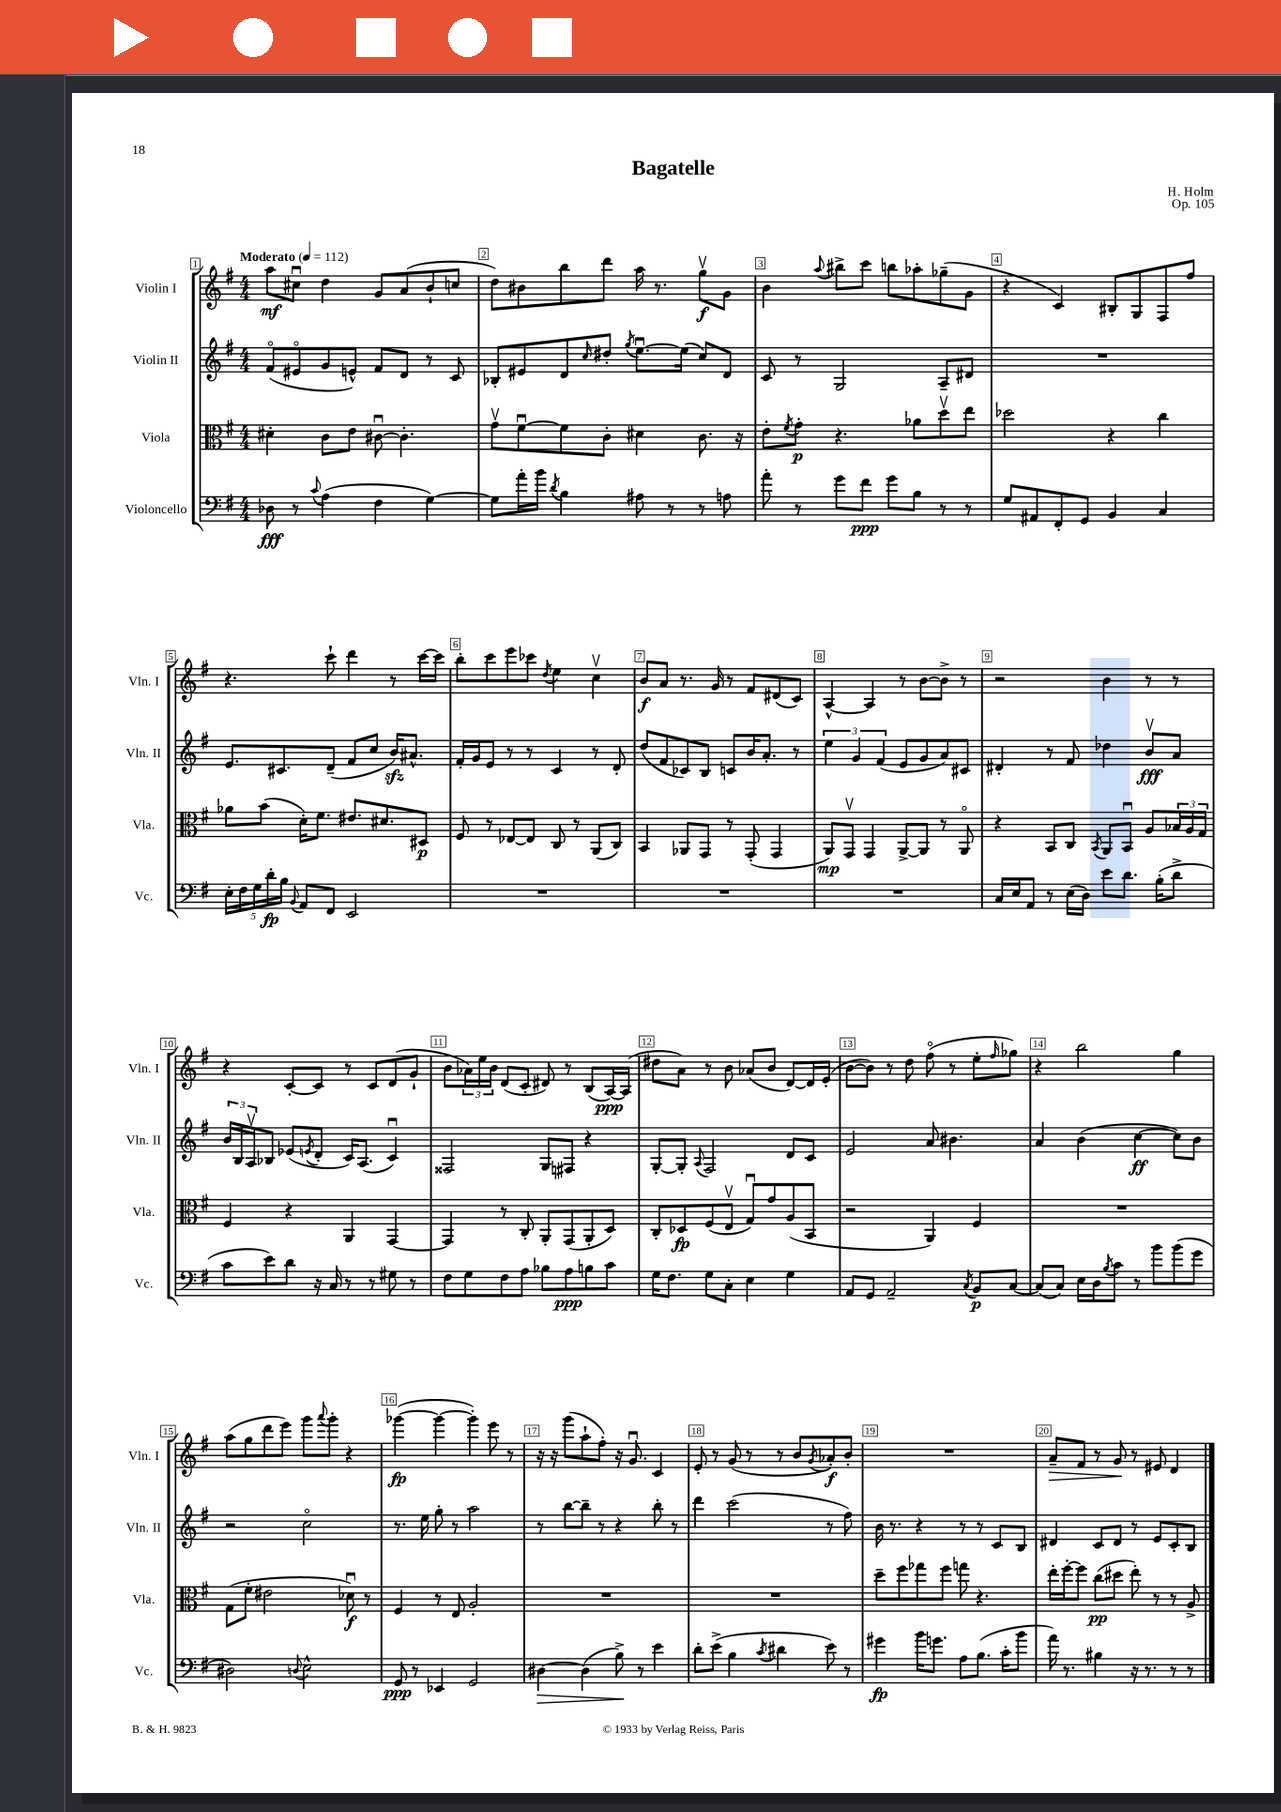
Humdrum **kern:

**kern	**kern	**kern	**kern
*staff4	*staff3	*staff2	*staff1
*clefF4	*clefC3	*clefG2	*clefG2
*k[f#]	*k[f#]	*k[f#]	*k[f#]
*M4/4	*M4/4	*M4/4	*M4/4
*MM112	*MM112	*MM112	*MM112
8D-	4d#'	(8f#o	8aa
8r	.	8e#o	8cc#u
8qqc	.	.	.
(4A	8c	8g	4dd
.	8e	8e^^)	.
4F#	[8c#u	8f#	8g
.	4.c#']	8d	(8a
[4G)	.	8r	8b`
.	.	8c	8cc
=	=	=	=
8G]	8gv	8B-'	8dd)
16a'	[8f#u	8e#	8b#
16b	.	.	.
8qd	.	.	.
4B	8f#]	8d	8bb
.	.	16qqcc	.
.	8c'	8dd#'	8ddd
.	.	8qgg	.
8A#	4d#	[8.eeu	16aa
.	.	.	8.r
8r	.	.	.
.	.	(16ee]	.
8r	8.c	8cc)	8ggv
8A	.	8d	8g
.	16r	.	.
=	=	=	=
8a'	8e'	8c	4b
.	8qf#	.	.
8r	8g'	8r	.
.	.	.	8qqaa
8g	4.r	2G	8bb#^
8f#	.	.	8ccc
8g	.	.	8bb
8B	8a-	.	8aa-'
8r	8ddv	8A~	(8gg-~
8r	8ee	8d#	8g
=	=	=	=
8G	2dd-	1r	4r
8AA#	.	.	.
8FF#'	.	.	4c)
8GG	.	.	.
4BB	4r	.	8B#'
.	.	.	8G
4C	4cc	.	8F#
.	.	.	8ff#
=	=	=	=
20E'	8a-	8.e	4.r
20F#	.	.	.
20G	.	.	.
.	(8b	.	.
20d'	.	.	.
.	.	8.c#	.
20B	.	.	.
8qqBB	.	.	.
8AA	16d')	.	.
.	8.f#	.	.
8FF#	.	(8d~	8ccc`
2EE	8.e#	8f#	4ddd
.	.	8cc	.
.	8.d#	.	.
.	.	16b)	8r
.	.	8.a#^^	.
.	8D#	.	[16ccc
.	.	.	16ccc]
=	=	=	=
1r	8F#	16f#'	8bb'
.	.	16g	.
.	8r	8e	8ccc
.	[8E-	8r	8eee
.	8E-]	8r	8ccc-
.	.	.	8qdd
.	8C	4c	4ee
.	8r	.	.
.	(8AA	8r	4ccv
.	8C)	8d'	.
=	=	=	=
1r	4BB	(8dd	8b
.	.	8f#	8a
.	8AA-	8c-)	8.r
.	8GG	8B	.
.	.	.	16g
.	8r	8c	8r
.	(8GG'	16b	8f#
.	.	8.a'	.
.	4GG	.	(8d#
.	.	8r	8c)
=	=	=	=
1r	8AA)	6ee	[4A^^
.	8GGv	.	.
.	.	6g	.
.	4GG	.	4A]
.	.	(6f#	.
.	[8AA^	8e	8r
.	8AA]	8g	[8b
.	8r	8a)	8b^]
.	8AAo	8c#	8r
=	=	=	=
16C	4r	4d#'	2r
16E	.	.	.
8AA	.	.	.
8r	8BB	8r	.
(16E	8C	8f#	.
16D)	.	.	.
.	8qBB	.	.
8e	8AA	4dd-	4b
8.d	8BBu	.	.
.	8A	8bv	8r
(16B'	.	.	.
8d^	24B-	8a	8r
.	24A	.	.
.	24G	.	.
=	=	=	=
8c	4F#	24b	4r
.	.	24B	.
.	.	24Av	.
8e)	.	8B-	.
8d	4r	(8e-	[8c'
.	.	8qe	.
16r	.	8d'	8c]
16C	.	.	.
8r	4AA	16c)	8r
.	.	(8.A	.
8r	.	.	8c
8G#	[4GG	4cu)	(8d
8r	.	.	8g`
=	=	=	=
8F#	4GG]	2F##	8b
8G	.	.	24a-)
.	.	.	24ee
.	.	.	24b
8F#	8r	.	(8d
8A	8C'	.	8c'
8B-	8AA'	8G	8d#)
8A	(8GG	8F#	8r
8B	8AA'	4r	(8B
8c	8D)	.	[16A)
.	.	.	(16A]
=	=	=	=
16G	8C'	[8G'	8dd#
8.F#	.	.	.
.	8D-	8G']	8a)
.	.	8qqA	.
8G	(8F#	2F#	8r
8C'	8Ev	.	8b
4E	8Gu)	.	(8a-
.	8g	.	8b
4G	(8A	8d	[8d)
.	8BB	8c	16d]
.	.	.	(16e'
=	=	=	=
8AA	2r	2e	[8b
8GG	.	.	8b])
2AA~	.	.	8r
.	.	.	8dd
.	4AA)	8a	(8ff#o
.	.	4.b#	8r
8qC	.	.	.
8BB	4F#	.	8ee'
.	.	.	16qqff#
[8C	.	.	8gg-)
=	=	=	=
(8C]	1r	4a	4r
8C)	.	.	.
16E	.	(4b	2bb
16D	.	.	.
8qB	.	.	.
8c	.	.	.
8r	.	[4cc	.
8b	.	.	.
(8b	.	8cc])	4gg
8g	.	8b	.
=	=	=	=
2D#)	(8G	2r	(8aa
.	8f#'	.	8gg
.	2e#	.	8ddd
.	.	.	8eee)
8qqD	.	.	.
2E^^	.	2cco	8ggg
.	.	.	8qqaaa
.	.	.	8ggg'
.	8d-u)	.	4r
.	8r	.	.
=	=	=	=
8GG	4F#	8.r	([4ggg-
8r	.	.	.
.	.	16ee	.
4EE-	8r	8gg'	4ggg-_
.	8E	8r	.
2GG	2A'	2aa	4ggg-'])
.	.	.	8eee
.	.	.	8r
=	=	=	=
[4D#	1r	8r	16r
.	.	.	16r
.	.	[8bb	(8ggg
(4D#]	.	8bb~]	8aa`
.	.	8r	8ff#')
8B^)	.	4r	16r
.	.	.	8.gu
8r	.	.	.
4e	.	8bb'	4c
.	.	8r	.
=	=	=	=
8d'	1r	4ddd	8e'
(8e^	.	.	8r
4B	.	(2ccc	(8g
.	.	.	8r
8qc	.	.	.
4d#	.	.	8r
.	.	.	8b
.	.	.	8qg
8e)	.	8r	8a-')
8r	.	8ff#)	8b'
=	=	=	=
4g#	8dd~	16b	1r
.	.	8.r	.
.	8ff#	.	.
16b	8gg-	4r	.
8.g	.	.	.
.	8ff#	.	.
8A	8gg	8r	.
(8.B	4.r	8r	.
.	.	8c	.
16c'	.	.	.
8b	.	8B	.
=	=	=	=
16a)	16ee'	4d#	8a~
8.r	[16ff#'	.	.
.	8ff#]	.	8f#
4B#	(8cc	8c	8r
.	8dd#	8d#	8g
16r	8ee')	8r	8r
8.r	.	.	.
.	8r	8e	8e#
8r	8r	8c'	4d
8r	8A^	8B	.
==	==	==	==
*-	*-	*-	*-
